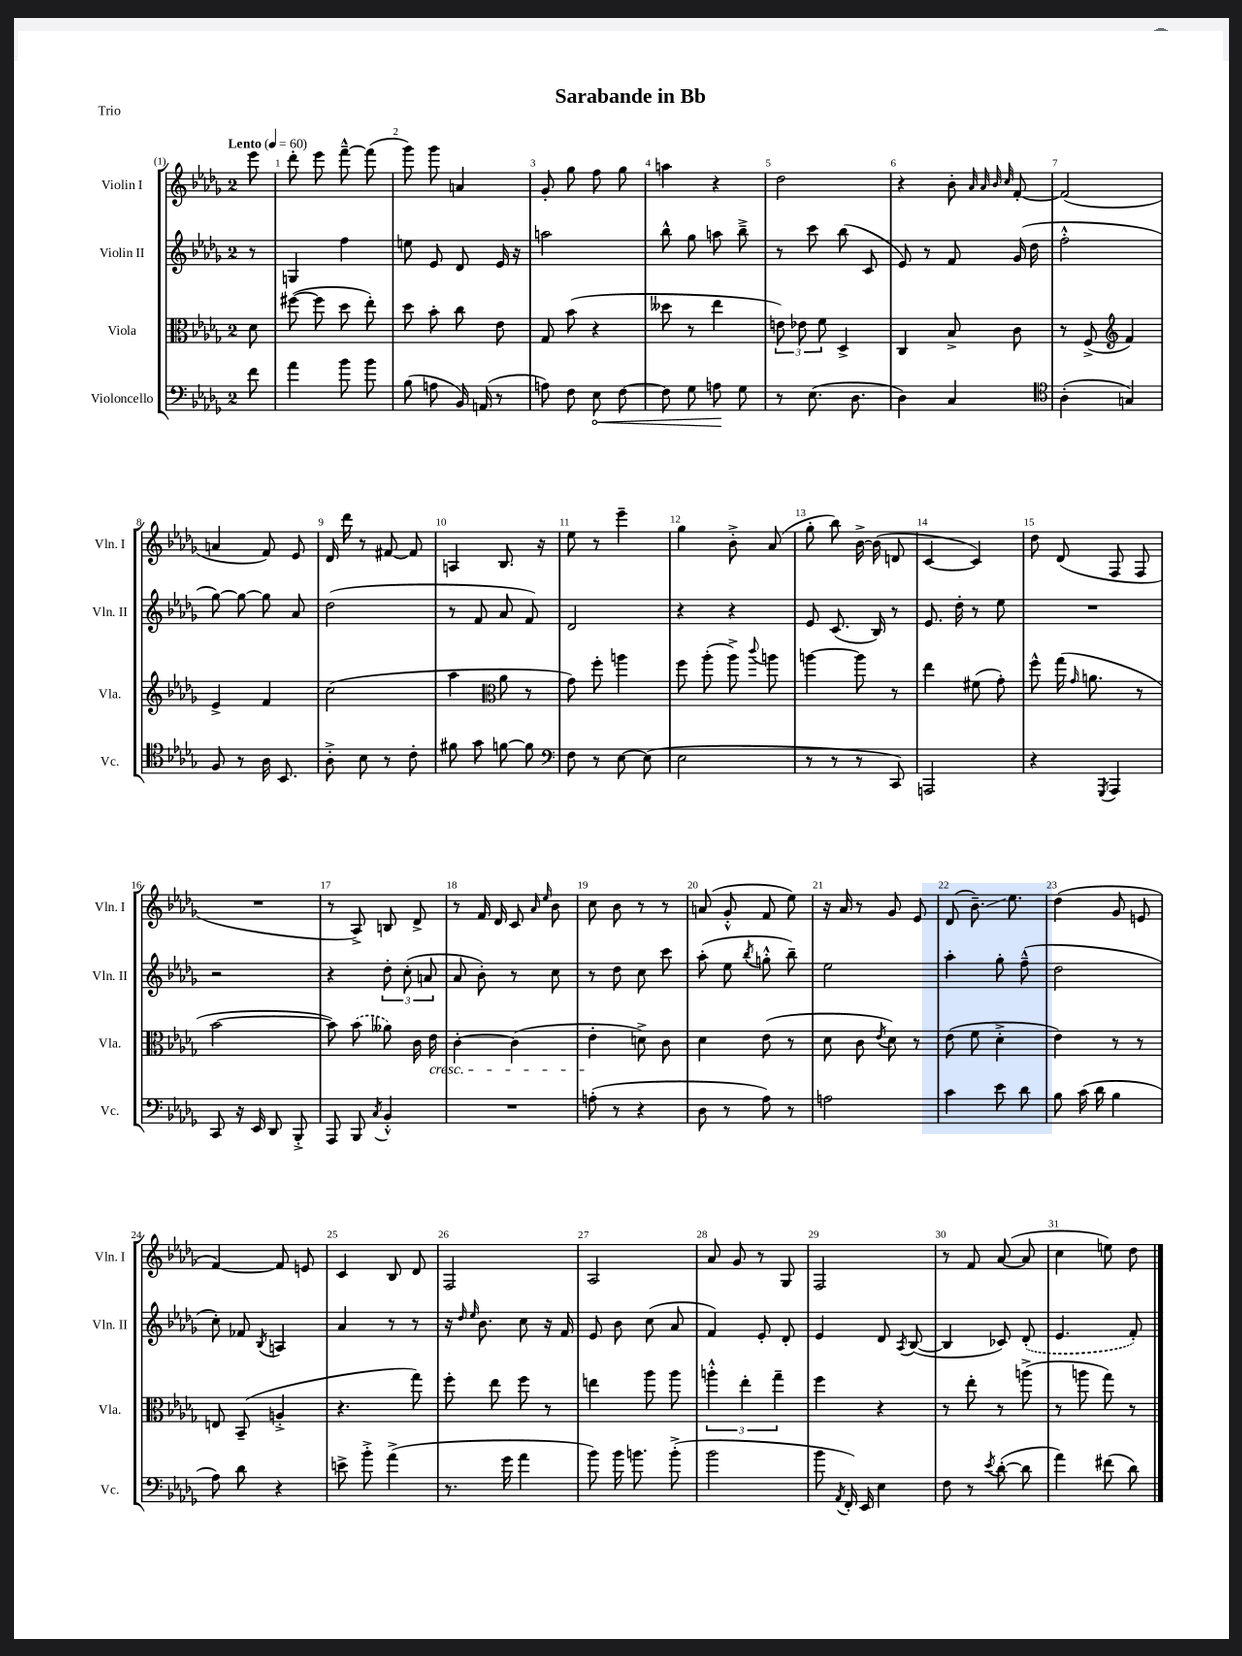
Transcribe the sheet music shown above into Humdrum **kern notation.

**kern	**kern	**kern	**kern
*staff4	*staff3	*staff2	*staff1
*clefF4	*clefC3	*clefG2	*clefG2
*k[b-e-a-d-g-]	*k[b-e-a-d-g-]	*k[b-e-a-d-g-]	*k[b-e-a-d-g-]
*M2/4	*M2/4	*M2/4	*M2/4
*MM60	*MM60	*MM60	*MM60
8f\	8d-\	8r	8eee-\
=	=	=	=
4a-\	([8ff#\	4G/	8ddd-'\
.	8ff#\]	.	8eee-\
8b-\	8dd-\	4ff\	[8fff~^^\
8b-\	8ee-'\)	.	(8fff\]
=	=	=	=
(8B-\	8dd-\	8ee\	8ggg-\)
8A\	8b-'\	8e-/	8ggg-\
16BB-/)	8cc\	8d-/	4a/
(16AA/	.	.	.
8r	8e-\	16e-/	.
.	.	16r	.
=	=	=	=
8A\)	8G-/	2aa\	8g-'/
8F\	(8b-\	.	8gg-\
8E-\	4r	.	8ff\
[8F\	.	.	8gg-\
=	=	=	=
8F\]	8dd--\	8bb-^^\	4aa\
8G-\	8r	8gg-\	.
8A\	4ee-\	8aa\	4r
8G-\	.	8bb-~^\	.
=	=	=	=
8r	12e\)	8r	2dd-\
.	12e-\	.	.
(8.E-\	.	8ccc\	.
.	12f\	.	.
.	4D-^/	(8bb-\	.
8.D-\	.	.	.
.	.	8c/	.
=	=	=	=
4D-\)	4C/	8e-/)	4r
.	.	8r	.
4C/	8B-^/	8f/	8b-'\
.	.	.	32qqa-/
.	.	.	32qqa-/
.	.	.	32qqb-/
.	.	.	32qqcc/
.	8c\	(16g-/	[8f'/
.	.	16dd-\	.
=	=	=	=
*clefC4	*	*	*
(4A-'\	8r	2ff'^^\	(2f/]
.	(8F^/	.	.
*	*clefG2	*	*
4G/)	4f/)	.	.
=	=	=	=
8F/	4e-^/	[8gg-\)	4a/
8r	.	8gg-\_	.
16A-\	4f/	8gg-\]	8f/)
8.BB-/	.	.	.
.	.	8a-/	8e-/
=	=	=	=
8A-'^\	(2cc\	(2dd-\	16d-/
.	.	.	16ddd-\
8B-\	.	.	8r
8r	.	.	[8f#/
8c'\	.	.	8f#/]
=	=	=	=
8f#\	4aa-\	8r	4A/
8g-\	.	8f/	.
*	*clefC3	*	*
[8f\	8a-\	8a-/	8.B-/
8f\]	8r	8f/)	.
.	.	.	16r
=	=	=	=
*clefF4	*	*	*
8F\	8g-\)	2d-/	8ee-\
8r	8ff'\	.	8r
[8E-\	4aa\	.	4eee-~\
(8E-\]	.	.	.
=	=	=	=
2E-\	8ff\	4r	4gg-\
.	(8aa-'\	.	.
.	8aa-^\)	4r	8b-'^\
.	8qqccc/	.	.
.	8aa\	.	(8a-/
=	=	=	=
8r	[4aa\	8e-/	8gg-'\
8r	.	(8.c/	8bb-\)
8r	8aa\]	.	[16b-^\
.	.	16B-/)	(16b-\]
8CC/)	8r	8r	8d/
=	=	=	=
2AAA/	4ee-\	8.e-/	[4c/
.	.	16dd-'\	.
.	(8f#\	8r	4c/])
.	8g-'\)	8ee-\	.
=	=	=	=
4r	8ff^^\	2r	8dd-\
.	(16gg-\	.	(8d-/
.	16qqg-/	.	.
.	8.a\	.	.
8qGGG-/	.	.	.
4AAA-/	.	.	8F/
.	8r	.	8F/
=	=	=	=
8CC/	[2b-\	2r	2r
16r	.	.	.
16EE-/	.	.	.
8DD-/	.	.	.
8BBB-'^/	.	.	.
=	=	=	=
8AAA-/	8b-\])	4r	8r
8BBB-/	(8b-\	.	8A-^/)
8qC/	.	.	.
4BB-'^^/	8a--\)	12dd-'\	8B/
.	.	(12cc'\	.
.	16c\	.	8d-^/
.	.	12a/	.
.	16e-\	.	.
=	=	=	=
2r	[4c'\	8a-/	8r
.	.	8b-'\)	16f/
.	.	.	16d-/
.	(4c\]	8r	8c/
.	.	.	16qqa-/
.	.	.	16qqee-/
.	.	8cc\	8b-\
=	=	=	=
(8A'\	4e-'\	8r	8cc\
8r	.	8dd-\	8b-\
4r	8d^\)	8cc\	8r
.	8c\	8ccc\	8r
=	=	=	=
8D-\	4d-\	(8aa-'\	(8a/
8r	.	8ee-\	8g-'^^/
.	.	8qbb-/	.
8A-\)	(8e-\	8gg'^^\	8f/
8r	8r	8bb-~\)	8ee-\)
=	=	=	=
2A\	8d-\	2ee-\	16r
.	.	.	16a-/
.	8c\	.	8r
.	8qe-/	.	.
.	8d-\)	.	8g-/
.	8r	.	8e-/
=	=	=	=
4c\	(8e-\	4aa-'\	(8d-/
.	8f\	.	8.b-~\)
8e-\	4d-'^\	8gg-'\	.
.	.	.	8.ee-\
8d-\	.	(8ff~^^\	.
=	=	=	=
8B-\	4e-\)	2dd-\	(4dd-\
(16c\	.	.	.
16d-\	.	.	.
4B-\	8r	.	8g-/
.	8r	.	8e/
=	=	=	=
8A-\)	8E/	8cc'\)	[4f/)
8d-\	(8BB-~/	8f-/	.
.	.	8qB-/	.
4r	4A'^/	4A/	8f/]
.	.	.	8e/
=	=	=	=
8e^\	4.r	4a-/	4c/
8b-'^\	.	.	.
(4a-^\	.	8r	8B-/
.	8gg-\)	8r	8d-/
=	=	=	=
8.r	8ff'\	16r	2F/
.	.	16qqdd-/	.
.	.	16qqee-/	.
.	.	8.b-\	.
.	8ee-\	.	.
16g-\	.	.	.
4a-\	8ff\	8cc\	.
.	8r	16r	.
.	.	16f/	.
=	=	=	=
8b-\)	4ee\	8e-/	2A-/
16b-\	.	8b-\	.
8.b\	.	.	.
.	8aa-\	(8cc\	.
(8b'^\	8aa-\	8a-/	.
=	=	=	=
2b-\	6aa'^^\	4f/)	8a-/
.	.	.	8g-/
.	6ee-'\	.	.
.	.	8e-'/	8r
.	6gg-~\	.	.
.	.	8d-'/	8G-/
=	=	=	=
8b-\	4ff\	4e-/	2F/
8qAA-/	.	.	.
16FF'/)	.	.	.
16EE-/	.	.	.
4E-\	4r	8d-/	.
.	.	8qA-/	.
.	.	([8B-/	.
=	=	=	=
8F\	8r	4B-/]	8r
8r	8ee-'\	.	8f/
8qe-/	.	.	.
([8d-'\	8r	8c-/)	([8a-/
8d-\]	(8aa^\	(8d-'/	8a-/]
=	=	=	=
4a-\)	8r	4.e-/	4cc\
.	8aa\	.	.
(8f#\	8gg-\)	.	8ee\)
8d-\)	8r	8f'/)	8dd-\
==	==	==	==
*-	*-	*-	*-
